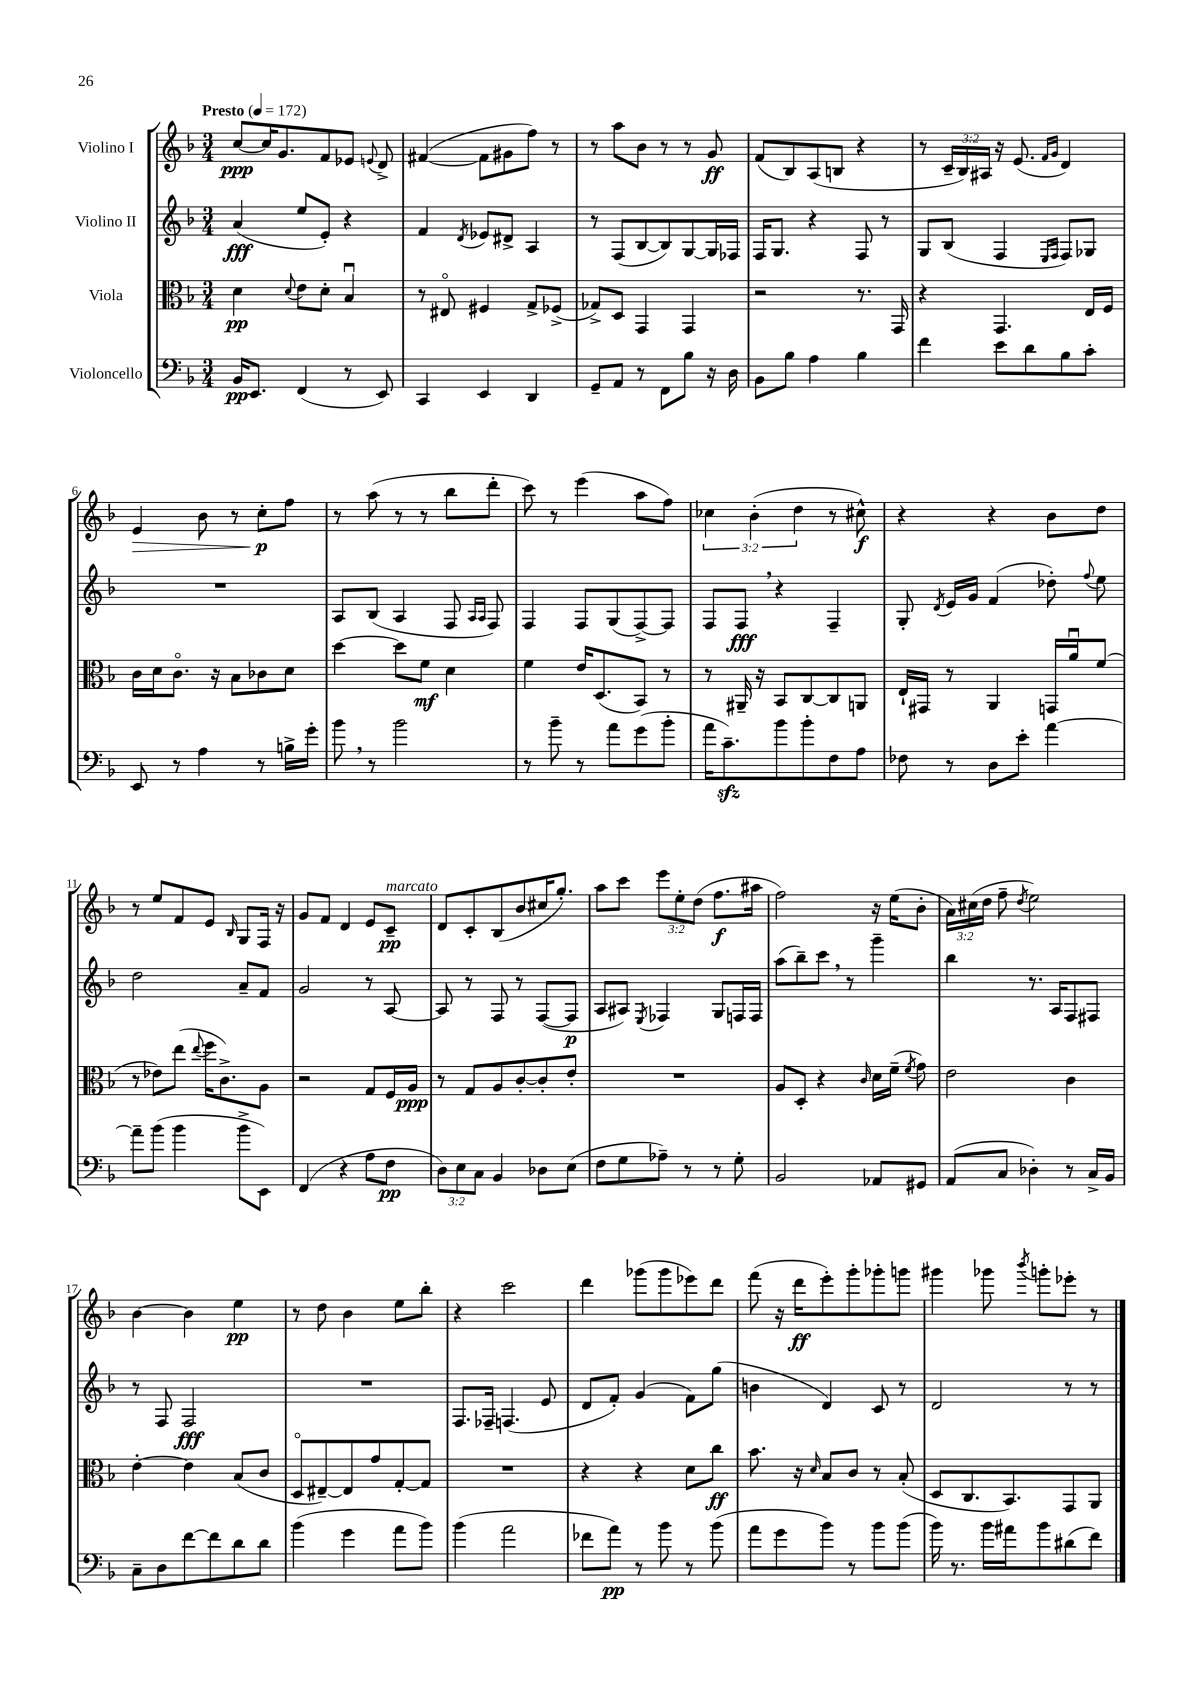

**kern	**dynam	**kern	**dynam	**kern	**dynam	**kern	**dynam
*part4	*part4	*part3	*part3	*part2	*part2	*part1	*part1
*staff4	*staff4	*staff3	*staff3	*staff2	*staff2	*staff1	*staff1
*I"Violoncello	*	*I"Viola	*	*I"Violino II	*	*I"Violino I	*
*clefF4	*	*clefC3	*	*clefG2	*	*clefG2	*
*k[b-]	*	*k[b-]	*	*k[b-]	*	*k[b-]	*
*M3/4	*	*M3/4	*	*M3/4	*	*M3/4	*
*MM172	*	*MM172	*	*MM172	*	*MM172	*
=1	=1	=1	=1	=1	=1	=1	=1
!	!	!	!	!	!	!LO:TX:a:B:t=Presto	!
16BB-/KL	pp	4d\	pp	(4a/	fff	[8cc/L	ppp
8.EE/J	.	.	.	.	.	.	.
.	.	.	.	.	.	16cc/K]	.
.	.	.	.	.	.	8.g/	.
.	.	8qqd/	.	.	.	.	.
(4FF/	.	8e\L	.	8ee/L	.	.	.
.	.	8d'\J	.	8e'/J)	.	8f/	.
8r	.	4B-u/	.	4r	.	8e-X/J	.
.	.	.	.	.	.	8qqen/	.
8EE/)	.	.	.	.	.	8d^/	.
=2	=2	=2	=2	=2	=2	=2	=2
4CC/	.	8r	.	4f/	.	([4f#X/	.
.	.	8E#X/	.	.	.	.	.
.	.	.	.	8qd/	.	.	.
4EE/	.	4F#X/	.	8e-X/L	.	8f#\L]	.
.	.	.	.	8d#X^/J	.	8g#X\	.
4DD/	.	8G^/L	.	4A/	.	8ff\J)	.
.	.	(8F-X^/J	.	.	.	8r	.
=3	=3	=3	=3	=3	=3	=3	=3
8GG~/L	.	8G-X^/L)	.	8r	.	8r	.
8AA/J	.	8D/J	.	(8F/L	.	8aa\L	.
8r	.	4GG/	.	[8B-/	.	8b-\J	.
8FF\L	.	.	.	8B-/])	.	8r	.
8B-\J	.	4GG/	.	[8G/	.	8r	.
16r	.	.	.	16G/L]	.	8g/	ff
16D\	.	.	.	16F-X/JJ	.	.	.
=4	=4	=4	=4	=4	=4	=4	=4
8BB-\L	.	2r	.	16F/KL	.	(8f/L	.
.	.	.	.	8.G/J	.	.	.
8B-\J	.	.	.	.	.	8B-/)	.
4A\	.	.	.	4r	.	(8A/	.
.	.	.	.	.	.	8Bn/J	.
4B-\	.	8.r	.	8F/	.	4r	.
.	.	.	.	8r	.	.	.
.	.	16GG/	.	.	.	.	.
=5	=5	=5	=5	=5	=5	=5	=5
4f\	.	4r	.	8G/L	.	8r	.
.	.	.	.	(8B-/J	.	24c~/LL	.
.	.	.	.	.	.	24B-/)	.
.	.	.	.	.	.	24A#X/JJ	.
8e\L	.	4.GG/	.	4F/	.	16r	.
.	.	.	.	.	.	(8.e/	.
8d\	.	.	.	.	.	.	.
.	.	.	.	16qqE/LL	.	16qqf/LL	.
.	.	.	.	16qqF/JJ	.	16qqg/JJ	.
8B-\	.	.	.	8F/L)	.	4d/)	.
8c'\J	.	16E/LL	.	8G-X/J	.	.	.
.	.	16F/JJ	.	.	.	.	.
!!LO:LB:g=z
=6	=6	=6	=6	=6	=6	=6	=6
!	!	!	!	!	!	!	!LO:HP:b
8EE/	.	16c\LL	.	2.r	.	4e/	>
.	.	16d\J	.	.	.	.	.
8r	.	8.c\J	.	.	.	.	.
4A\	.	.	.	.	.	8b-\	.
.	.	16r	.	.	.	.	.
.	.	8B-\L	.	.	.	8r	.
8r	.	8c-X\	.	.	.	8cc'\L	p
16Bn^\LL	.	8d\J	.	.	.	8ff\J	]
16g'\JJ	.	.	.	.	.	.	.
=7	=7	=7	=7	=7	=7	=7	=7
8b-,\	.	[4dd\	.	8A/L	.	8r	.
8r	.	.	.	(8B-/J	.	(8aa\	.
2b-\	.	8dd\L]	.	4A/	.	8r	.
.	.	8f\J	mf	.	.	8r	.
.	.	4d\	.	8F/	.	8bb-\L	.
.	.	.	.	16qqA/LL	.	.	.
.	.	.	.	16qqA/JJ	.	.	.
.	.	.	.	8F/)	.	8ddd'\J	.
=8	=8	=8	=8	=8	=8	=8	=8
8r	.	4f\	.	4F/	.	8ccc\)	.
8b-~\	.	.	.	.	.	8r	.
8r	.	16e/KL	.	8F/L	.	(4eee\	.
.	.	(8.D/	.	.	.	.	.
8a\L	.	.	.	(8G/	.	.	.
(8g\	.	8BB-/J)	.	[8F^/)	.	8aa\L	.
8b-'\J	.	8r	.	8F/J]	.	8ff\J)	.
=9	=9	=9	=9	=9	=9	=9	=9
16a\KL	.	8r	.	8F/L	.	6cc-X\	.
8.czz~\)	.	.	.	.	.	.	.
.	.	16AA#X~/	.	8F,/J	fff	.	.
.	.	.	.	.	.	(6b-'\	.
.	.	16r	.	.	.	.	.
8b-\	.	8BB-/L	.	4r	.	.	.
.	.	.	.	.	.	6dd\	.
8b-'\	.	[8C/	.	.	.	.	.
8F\	.	8C/]	.	4F~/	.	8r	.
8A\J	.	8AAn/J	.	.	.	8cc#X^^\)	f
=10	=10	=10	=10	=10	=10	=10	=10
8F-X\	.	16E`/LL	.	8G'/	.	4r	.
.	.	16GG#X/JJ	.	.	.	.	.
.	.	.	.	8qd/	.	.	.
8r	.	8r	.	16e/LL	.	.	.
.	.	.	.	16g/JJ	.	.	.
8D\L	.	4AA/	.	(4f/	.	4r	.
8e'\J	.	.	.	.	.	.	.
[4a\	.	16GGn/LL	.	8dd-X'\)	.	8b-\L	.
.	.	16au/J	.	.	.	.	.
.	.	.	.	8qqff/	.	.	.
.	.	(8f/J	.	8ee\	.	8dd\J	.
!!LO:LB:g=z
=11	=11	=11	=11	=11	=11	=11	=11
8a~\L]	.	8r	.	2dd\	.	8r	.
(8b-\J	.	8e-X\L)	.	.	.	8ee/L	.
4b-\	.	(8ee\J	.	.	.	8f/	.
.	.	8qqee/	.	.	.	.	.
.	.	16ff\KL	.	.	.	8e/J	.
.	.	8.c^\)	.	.	.	.	.
.	.	.	.	.	.	16qqB-/	.
8b-^\L	.	.	.	8a~/L	.	8G/L	.
8EE\J)	.	8A\J	.	8f/J	.	16F/Jk	.
.	.	.	.	.	.	16r	.
=12	=12	=12	=12	=12	=12	=12	=12
(4FF/	.	2r	.	2g/	.	8g/L	.
.	.	.	.	.	.	8f/J	.
4r	.	.	.	.	.	4d/	.
8A\L	.	8G/L	.	8r	.	8e/L	.
!	!	!	!	!	!	!LO:TX:a:i:t=marcato	!
8F\J	pp	16F/L	.	[8A/	.	8c~/J	pp
.	.	16A/JJ	ppp	.	.	.	.
=13	=13	=13	=13	=13	=13	=13	=13
12D\L)	.	8r	.	8A/]	.	8d/L	.
12E\	.	.	.	.	.	.	.
.	.	8G/L	.	8r	.	8c'/	.
12C\J	.	.	.	.	.	.	.
4BB-/	.	8A/	.	8F/	.	(8B-/	.
.	.	[8c'/	.	8r	.	8b-/	.
8D-X\L	.	8c'/]	.	([8F/L	.	16cc#X/K	.
.	.	.	.	.	.	8.gg'/J)	.
(8E\J	.	8e'/J	.	8F/J]	p	.	.
=14	=14	=14	=14	=14	=14	=14	=14
8F\L	.	2.r	.	8A/L	.	8aa\L	.
8G\	.	.	.	8A#X/J)	.	8ccc\J	.
.	.	.	.	8qE/	.	.	.
8A-X~\J)	.	.	.	4F-X/	.	12eee\L	.
.	.	.	.	.	.	12ee'\	.
8r	.	.	.	.	.	.	.
.	.	.	.	.	.	(12dd\J	.
8r	.	.	.	8G/L	.	8.ff\L	f
8G'\	.	.	.	16Fn/L	.	.	.
.	.	.	.	16F/JJ	.	16aa#X\Jk	.
=15	=15	=15	=15	=15	=15	=15	=15
2BB-/	.	8A/L	.	(8aa\L	.	2ff\)	.
.	.	8D'/J	.	8bb-~\)	.	.	.
.	.	4r	.	8ccc,\J	.	.	.
.	.	.	.	8r	.	.	.
.	.	16qqc/	.	.	.	.	.
8AA-X/L	.	16d\LL	.	4ggg~\	.	16r	.
.	.	(16f~\JJ	.	.	.	(16ee\KL	.
.	.	8qf/	.	.	.	.	.
8GG#X/J	.	8g\)	.	.	.	8b-'\J	.
=16	=16	=16	=16	=16	=16	=16	=16
(8AA/L	.	2e\	.	4bb-\	.	24a\LL)	.
.	.	.	.	.	.	(24cc#X\	.
.	.	.	.	.	.	24dd\JJ	.
8C/J	.	.	.	.	.	8ff~\	.
.	.	.	.	.	.	8qdd/	.
4D-X'\)	.	.	.	8.r	.	2ee\)	.
.	.	.	.	16A/KL	.	.	.
8r	.	4c\	.	8F/	.	.	.
16C^/LL	.	.	.	8F#X/J	.	.	.
16BB-/JJ	.	.	.	.	.	.	.
!!LO:LB:g=z
=17	=17	=17	=17	=17	=17	=17	=17
8C~\L	.	[4e'\	.	8r	.	[4b-\	.
8D\	.	.	.	8F/	.	.	.
[8f\	.	4e\]	.	2F/	fff	4b-\]	.
8f\]	.	.	.	.	.	.	.
8d\	.	(8B-/L	.	.	.	4ee\	pp
8d\J	.	8c/J	.	.	.	.	.
=18	=18	=18	=18	=18	=18	=18	=18
(4b-\	.	8D/L	.	2.r	.	8r	.
.	.	[8E#X~/)	.	.	.	8dd\	.
4g\	.	8E#/]	.	.	.	4b-\	.
.	.	8g/	.	.	.	.	.
8a\L	.	[8G'/	.	.	.	8ee\L	.
8b-\J)	.	8G/J]	.	.	.	8bb-'\J	.
=19	=19	=19	=19	=19	=19	=19	=19
(4b-\	.	2.r	.	8.F/L	.	4r	.
.	.	.	.	16F-X~/Jk	.	.	.
2a\	.	.	.	(4.Fn/	.	2ccc\	.
.	.	.	.	8e/	.	.	.
=20	=20	=20	=20	=20	=20	=20	=20
8f-X\L	.	4r	.	8d/L	.	4ddd\	.
8a\J)	pp	.	.	8f'/J)	.	.	.
8r	.	4r	.	(4g/	.	(8ggg-X\L	.
8b-\	.	.	.	.	.	8ggg-\	.
8r	.	8d\L	.	8f\L)	.	8eee-X\)	.
(8b-\	.	8cc\J	ff	(8gg\J	.	8ddd\J	.
=21	=21	=21	=21	=21	=21	=21	=21
8a\L	.	8.b-\	.	4bn\	.	(8fff\	.
8g\	.	.	.	.	.	16r	.
.	.	16r	.	.	.	16ddd\KL	ff
.	.	16qqd/	.	.	.	.	.
8b-\J)	.	8B-/L	.	4d/)	.	8eee'\)	.
8r	.	8c/J	.	.	.	8ggg'\	.
8b-\L	.	8r	.	8c/	.	8ggg-X'\	.
(8b-\J	.	(8B-'/	.	8r	.	8gggn\J	.
=22	=22	=22	=22	=22	=22	=22	=22
16b-\)	.	8D/L	.	2d/	.	4ggg#X\	.
8.r	.	.	.	.	.	.	.
.	.	8.C/	.	.	.	.	.
16b-\LL	.	.	.	.	.	8ggg-X\	.
16a#X\J	.	8.BB-/)	.	.	.	.	.
.	.	.	.	.	.	8qbbb-/	.
8b-\	.	.	.	.	.	8gggn'\L	.
(8d#X\	.	8GG/	.	8r	.	8eee-X'\J	.
8f\J)	.	8AA/J	.	8r	.	8r	.
==	==	==	==	==	==	==	==
*-	*-	*-	*-	*-	*-	*-	*-
